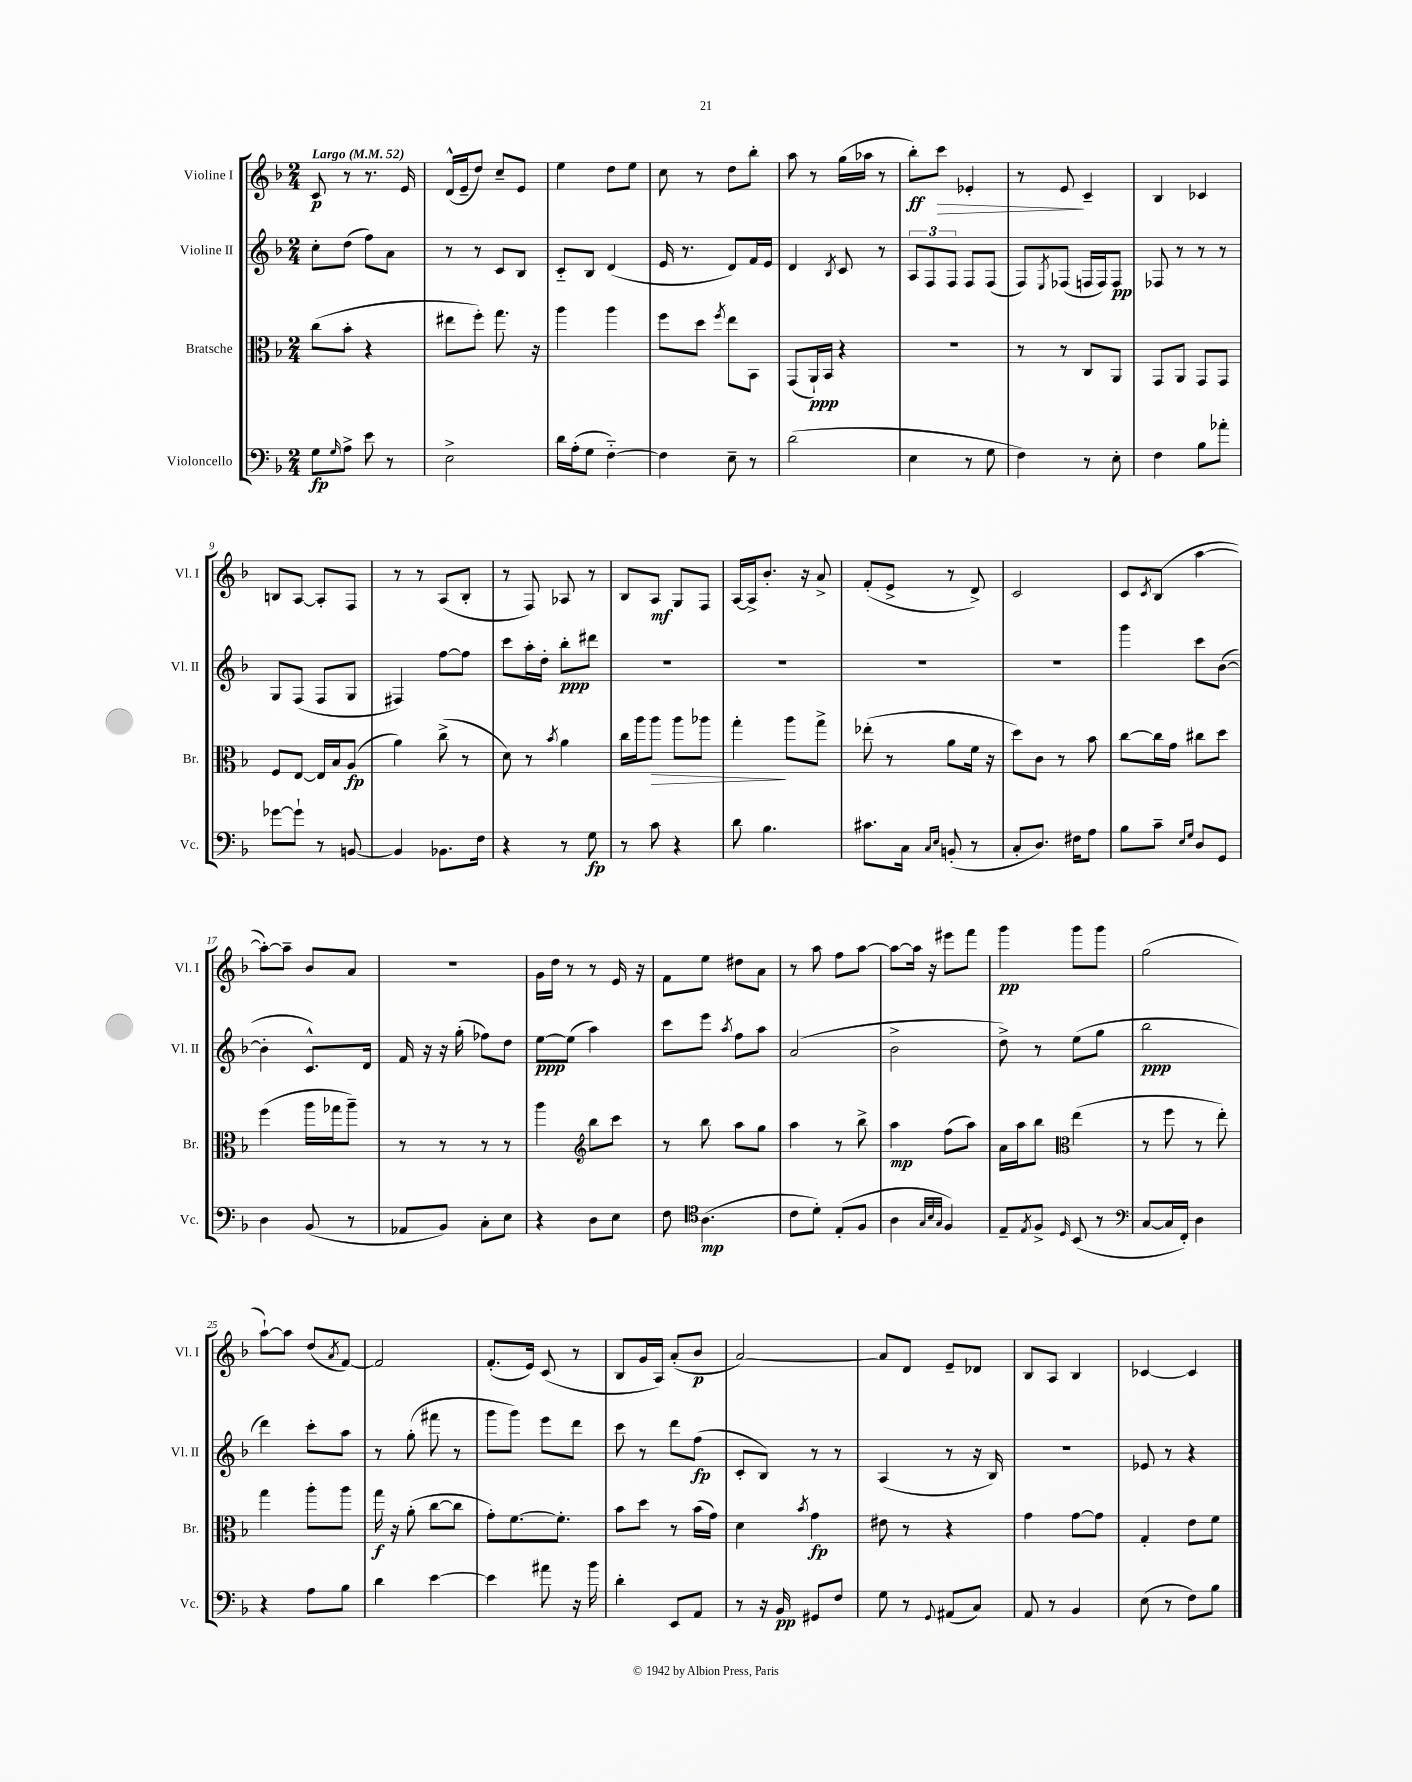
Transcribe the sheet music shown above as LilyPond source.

<<
\new StaffGroup <<
\new Staff = "s0" \with { instrumentName = "Violine I" shortInstrumentName = "Vl. I" } {
    \clef treble \key f \major \numericTimeSignature \time 2/4 \tempo "Largo" 4 = 52
    c'8\p r8 r8. e'16 |
    d'16-^( e'16-- d''8) c''8-- e'8 |
    e''4 d''8 e''8 |
    c''8 r8 d''8 bes''8-. |
    a''8 r8 g''16( aes''16 r8 |
    bes''8-.\ff) c'''8\> ees'4-. |
    r8 e'8\! c'4-- |
    bes4 ces'4 |
    b8 a8~ a8-. f8 |
    r8 r8 a8( bes8-. |
    r8 f8) aes8 r8 |
    bes8 a8\mf g8 f8 |
    a16~ a16-> bes'8.-. r16 a'8-> |
    f'8-.( e'8-> r8 d'8->) |
    c'2 |
    c'8 \acciaccatura { c'8 } bes8( a''4~ |
    a''8~-.) a''8-- bes'8 a'8 |
    r2 |
    g'16 d''16 r8 r8 e'16 r16 |
    f'8 e''8 dis''8 a'8 |
    r8 a''8 f''8 a''8~ |
    a''8~ a''16 r16 eis'''8 f'''8 |
    g'''4\pp g'''8 g'''8 |
    g''2( |
    a''8~-!) a''8 d''8( \acciaccatura { a'8 } f'8~) |
    f'2 |
    f'8.-.( e'16) c'8( r8 |
    bes8 g'16 a16) a'8-.( bes'8\p |
    a'2~) |
    a'8 d'8 e'8-- des'8 |
    bes8 a8 bes4 |
    ces'4~ ces'4 \bar "|." |
}
\new Staff = "s1" \with { instrumentName = "Violine II" shortInstrumentName = "Vl. II" } {
    \clef treble \key f \major \numericTimeSignature \time 2/4
    c''8-. d''8( f''8) a'8 |
    r8 r8 c'8 bes8 |
    c'8-_ bes8 d'4( |
    e'16 r8. d'8) f'16 e'16 |
    d'4 \acciaccatura { bes8 } c'8 r8 |
    \tuplet 3/2 { a8 f8 f8 } f8 f8( |
    f8) \acciaccatura { e8 } fes8( f16 f16) f8\pp |
    fes8 r8 r8 r8 |
    g8 f8( f8 g8 |
    fis4) f''8~ f''8 |
    c'''8 a''16-. d''16-. bes''8-.\ppp dis'''8 |
    R2 |
    R2 |
    R2 |
    R2 |
    g'''4 c'''8 bes'8~( |
    bes'4-. c'8.-^) d'16 |
    f'16 r16 r16 g''16-.( fes''8) d''8 |
    e''8~\ppp e''8( a''4) |
    c'''8 e'''8 \acciaccatura { a''8 } f''8 a''8 |
    a'2( |
    bes'2-> |
    d''8->) r8 e''8( g''8 |
    bes''2\ppp |
    d'''4) c'''8-. a''8 |
    r8 g''8-.( fis'''8 r8 |
    g'''8 g'''8) e'''8 d'''8 |
    c'''8 r8 d'''8 f''8\fp( |
    c'8-. bes8) r8 r8 |
    a4( r8 r16 bes16) |
    R2 |
    ees'8 r8 r4 \bar "|." |
}
\new Staff = "s2" \with { instrumentName = "Bratsche" shortInstrumentName = "Br." } {
    \clef alto \key f \major \numericTimeSignature \time 2/4
    c''8( bes'8-. r4 |
    eis''8 f''8-.) g''8. r16 |
    a''4 a''4 |
    f''8 d''8 \acciaccatura { f''8 } e''8 bes,8 |
    g,8( a,16-!\ppp) bes,16 r4 |
    r2 |
    r8 r8 c8 a,8 |
    g,8 a,8 g,8 g,8 |
    f8 e8~ e16 bes16 a8\fp( |
    a'4) c''8->( r8 |
    d'8) r8 \acciaccatura { bes'8 } a'4 |
    c''16 a''16 a''8\> a''8 aes''8 |
    g''4-.\! a''8 g''8-> |
    ees''8-.( r8 a'8 f'16 r16 |
    d''8) c'8 r8 bes'8 |
    c''8~ c''16 g'16 cis''8 d''8 |
    f''4( a''16 ges''16 a''8--) |
    r8 r8 r8 r8 |
    a''4 \clef treble bes''8 c'''8 |
    r8 bes''8 a''8 g''8 |
    a''4 r8 bes''8-> |
    a''4\mp f''8( a''8) |
    a'16 a''16 bes''8 \clef alto e''4( |
    r8 f''8 r8 e''8-.) |
    g''4 a''8-. a''8 |
    g''16\f r16 a'8-.( c''8~ c''8 |
    g'8-.) f'8.~ f'8.-. |
    bes'8 d''8 r8 bes'16( g'16) |
    d'4 \acciaccatura { bes'8 } g'4\fp |
    eis'8 r8 r4 |
    g'4 g'8~ g'8 |
    g4-. e'8 f'8 \bar "|." |
}
\new Staff = "s3" \with { instrumentName = "Violoncello" shortInstrumentName = "Vc." } {
    \clef bass \key f \major \numericTimeSignature \time 2/4
    g8\fp \grace { g16 } a8-> e'8 r8 |
    e2-> |
    d'16 a16-.( g8 f4~-_) |
    f4 e8-- r8 |
    d'2( |
    e4 r8 g8 |
    f4) r8 e8-. |
    f4 bes8 aes'8-. |
    ges'8~ ges'8-! r8 b,8~ |
    b,4 bes,8. f16 |
    r4 r8 g8\fp |
    r8 c'8 r4 |
    d'8 bes4. |
    cis'8. c16 \grace { c16 e16 } b,8-.( r8 |
    c8-. d8.) fis16 a8 |
    bes8 c'8-- \grace { e16 g16 } d8 g,8 |
    d4 bes,8( r8 |
    aes,8 bes,8) c8-. e8 |
    r4 d8 e8 |
    f8 \clef tenor a4.\mp( |
    c'8 d'8-.) e8-.( f8 |
    a4 \grace { g32 bes32 g32 } f4) |
    e8-- \acciaccatura { e8 } f8-> \grace { d16 } bes,8( r8 |
    \clef bass c8~ c16 f,16-.) d4 |
    r4 a8 bes8 |
    d'4 e'4~ |
    e'4 ais'8 r16 bes'16 |
    d'4-. e,8 a,8 |
    r8 r16 bes,16\pp gis,8 f8 |
    g8 r8 \appoggiatura { g,8 } ais,8( c8) |
    a,8 r8 bes,4 |
    e8( r8 f8) bes8 \bar "|." |
}
>>
>>
